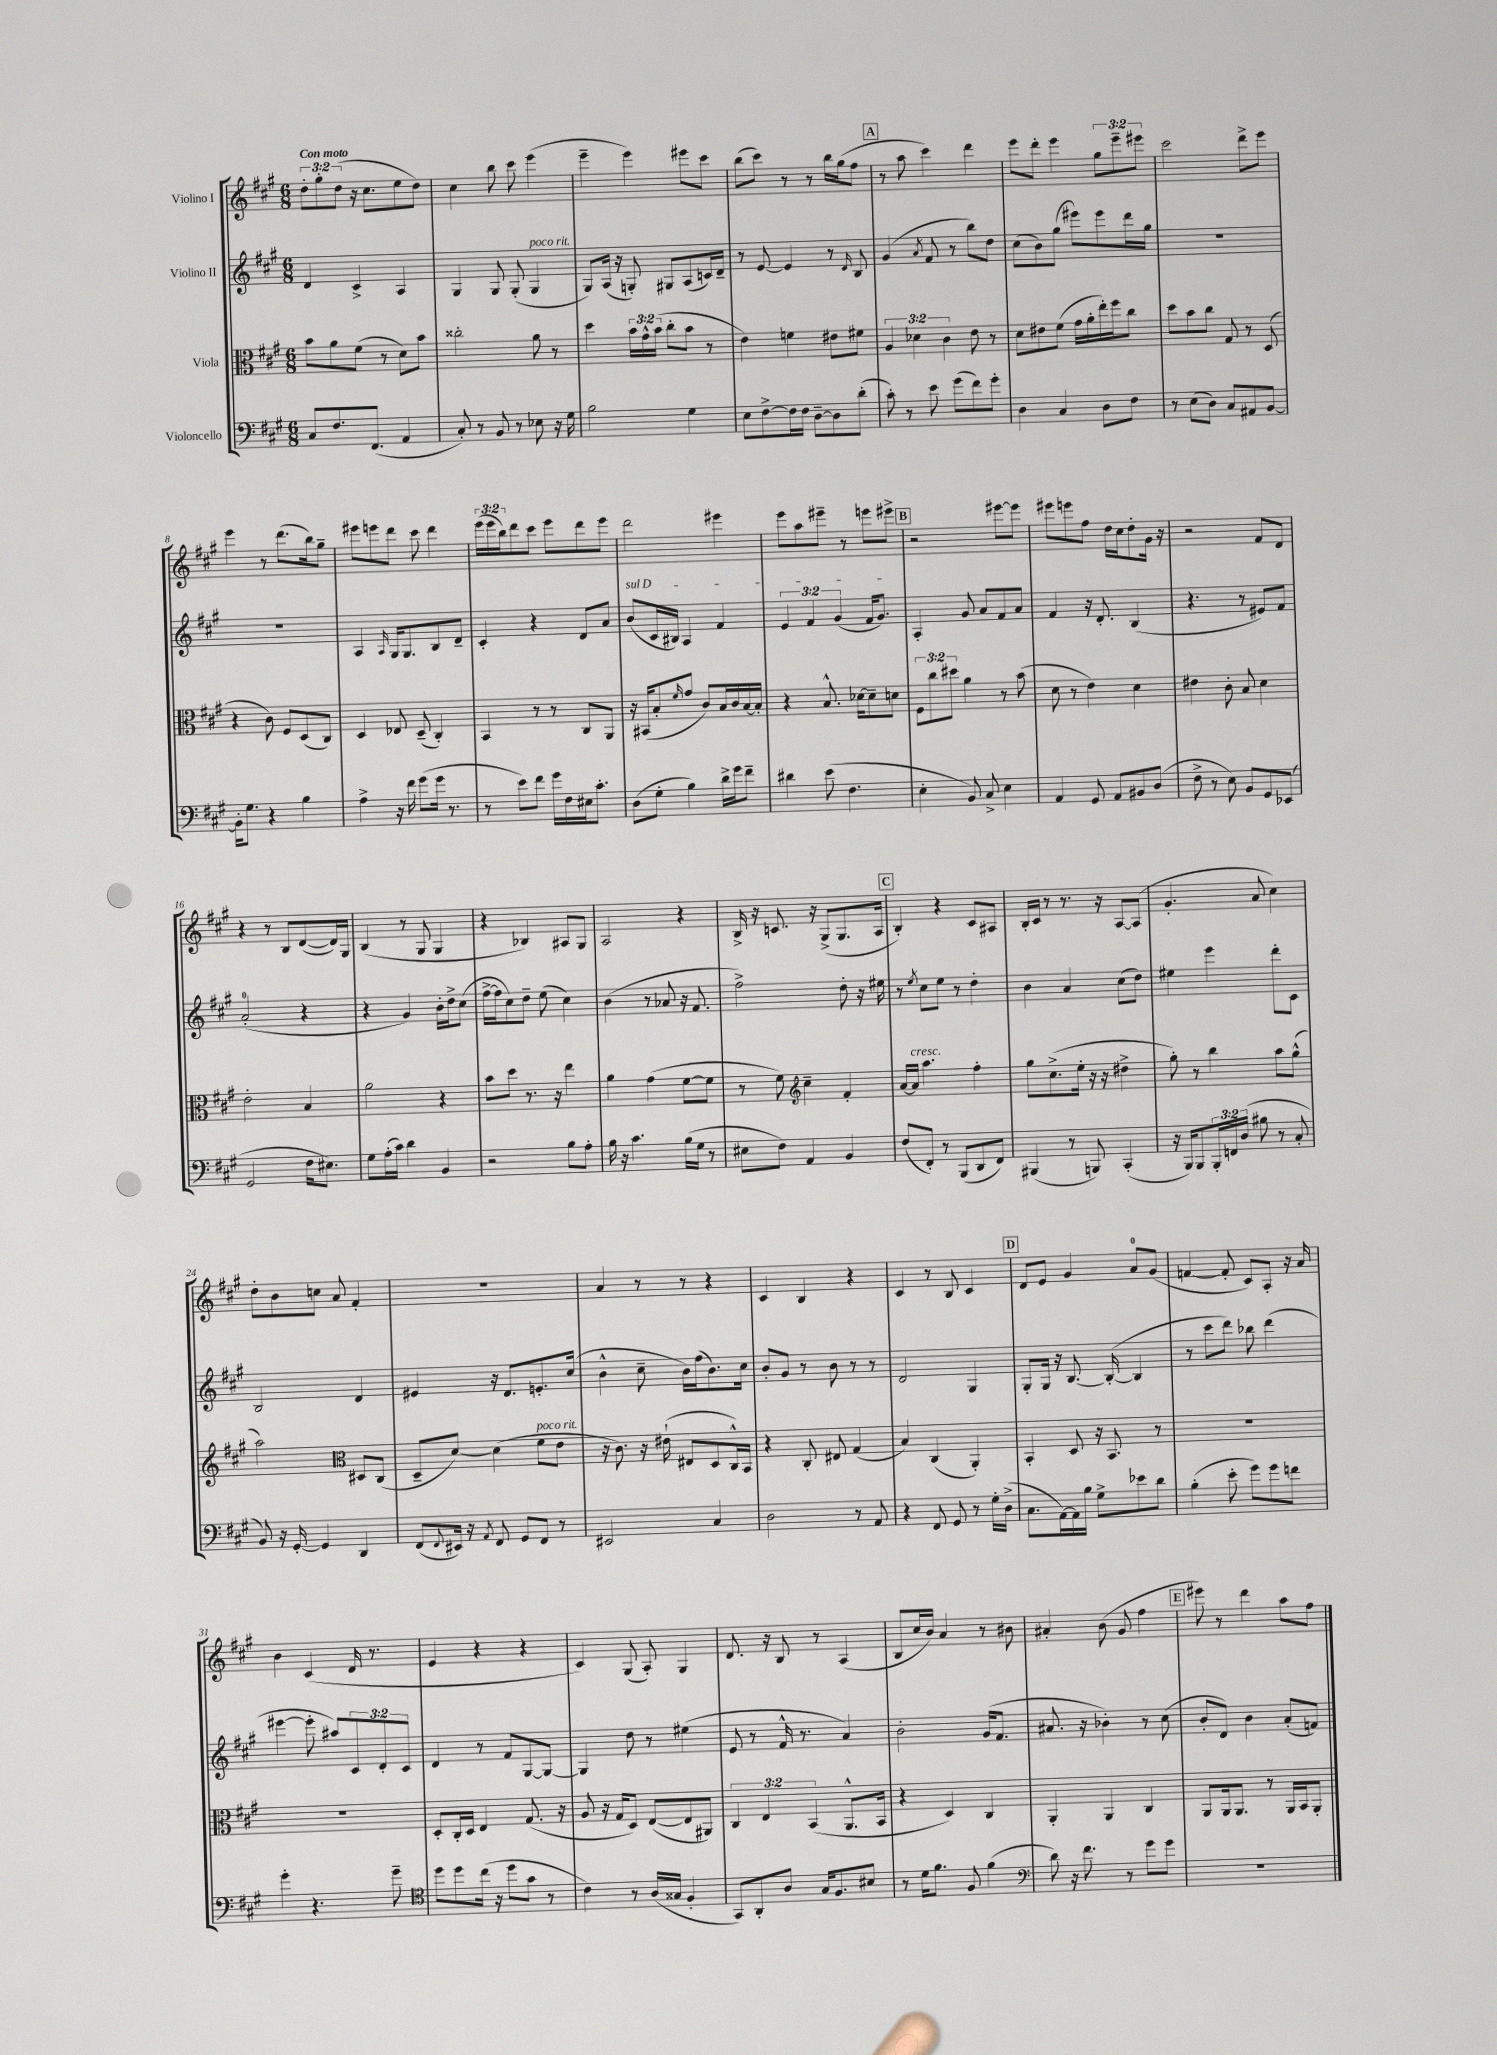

**kern	**kern	**kern	**kern
*staff4	*staff3	*staff2	*staff1
*clefF4	*clefC3	*clefG2	*clefG2
*k[f#c#g#]	*k[f#c#g#]	*k[f#c#g#]	*k[f#c#g#]
*M6/8	*M6/8	*M6/8	*M6/8
8C#	8b	4d	12dd'
.	.	.	12gg#'
8.F#	8a	.	.
.	.	.	(12dd
.	(8f#	4c#^	16r
(8.FF#	.	.	8.cc#
.	8r	.	.
4AA	8d)	4A	8ee
.	8b	.	8dd)
=	=	=	=
8C#')	2cc##'	4G#	4cc#
8r	.	.	.
8BB	.	8G#	8bb
8r	.	(8G#'	8ccc#
8E-	8a	4G#	(4eee
16r	8r	.	.
16G#	.	.	.
=	=	=	=
2B	4dd	8G#)	4eee~
.	.	(16A	.
.	.	16r	.
.	24b	8G')	4eee)
.	24g#^^	.	.
.	(24b	.	.
.	8cc#'	8G#	.
4G#	8b	(8A	8eee#
.	8r	16c)	8ccc#
.	.	16d~	.
=	=	=	=
8E	4e)	8r	(8bb
[8F#^	.	[8e	8ccc#)
16F#]	4f	4e]	8r
16F#	.	.	.
[8D~	.	.	8r
8D]	8e#	8r	16bb
.	.	.	(16gg#
.	.	16qqd	.
(8d'	8f#	8B	8ff#
=	=	=	=
8c#')	6A	(4g#	8r
8r	.	.	8aa
.	6d-	.	.
.	.	8qa	.
8e	.	8f#	4ccc#)
.	6c#	.	.
(8g#	.	8r	.
8f#)	8e	8bb)	4ddd
8g#'	8r	8dd	.
=	=	=	=
4D	8d	(8cc#	8eee
.	8e#	8b)	8ddd'
4C#	(8f#	(8gg#	4eee
.	16g#	8eee#)	.
.	16a'	.	.
8D	16ee')	8eee#	12gg#
.	16ff#	.	.
.	.	.	12eee~
8F#	8cc#	16ddd	.
.	.	.	12eee#
.	.	16gg#	.
=	=	=	=
8r	8dd	2.r	2ccc#
(8E	8b	.	.
8D)	8cc#	.	.
8C#	8G#	.	.
8AA#	8r	.	8ddd^
[8BB	(8D	.	8eee
=	=	=	=
16BB']	4r	2.r	4eee
8.G#	.	.	.
4r	8c#)	.	8r
.	8F#	.	(8.ddd
4B	(8D	.	.
.	.	.	16bb)
.	8C#)	.	8gg#~
=	=	=	=
4A^	4D	4A	8eee#
.	.	.	8eee
.	.	16qqA	.
16r	8E-	16G#	8ddd
16f#	.	8.G#	.
(8g#	(8D~	.	8ccc#
16g#	4C#')	8B	4ddd
8.r	.	.	.
.	.	8d~	.
=	=	=	=
8r	4BB	4c#'	(24eee
.	.	.	24eee
.	.	.	24bb)
8e)	.	.	8ddd
8f#	8r	4r	8ccc#
16g#	8r	.	8eee
16F#	.	.	.
16E#	8C#	8d	8ddd
8.c#'	.	.	.
.	8AA	8a	8eee
=	=	=	=
(8D	16r	(8b	2ddd
.	(16BB#	.	.
8G#'	8B'	16c#	.
.	.	16B#)	.
.	16qqf#	.	.
4B)	8g#	4A	.
.	8c#)	.	.
16d^	16B	4f#	4eee#
16g#	16c#	.	.
8f#~	[16B	.	.
.	16B']	.	.
=	=	=	=
4d#	4r	6e	8eee
.	.	.	8aa
.	.	6f#	.
(8e	8.B^^	.	8eee#~
.	.	(6g#	.
4.F#	.	.	8r
.	[16d-	.	.
.	8d-~]	16f#	8eee
.	.	8.g#)	.
.	8d	.	8eee#^
=	=	=	=
4E'	12F#	4A'	2r
.	12cc#	.	.
.	12dd#	.	.
8BB)	4a	8g#	.
8C#^	.	8a	.
4E	8r	8f#	[8eee#
.	(8b	8a	8eee#]
=	=	=	=
4AA	8d	4f#	8eee#
.	8r	.	8eee
8GG#	4e)	16r	8ff#
.	.	8.d'	.
8AA	.	.	16dd
.	.	.	16cc#
8BB#	4d	(4B	8dd'
(8D	.	.	16g#
.	.	.	16r
=	=	=	=
8F#^	4e#	4.r	2r
8r	.	.	.
8E)	8c#'	.	.
8BB	8B	8r	.
8GG#	4d	8e#)	8f#
(8EE-	.	8f#	8d
=	=	=	=
2GG#	2e'	(2a'	4r
.	.	.	8r
.	.	.	8B
16F#	4B	4r	([8d
8.E#)	.	.	.
.	.	.	16d])
.	.	.	16G#
=	=	=	=
8G#	2a	4r	(4B
(16A'	.	.	.
16c#)	.	.	.
4d	.	4g#)	8r
.	.	.	8G#
4BB	4r	16b'	4G#
.	.	16dd^	.
.	.	(8cc#	.
=	=	=	=
2r	8b	[16ff#^	4r
.	.	16ff#]	.
.	8dd	8cc#)	.
.	8.r	8dd~	4B-)
.	.	(8ee	.
.	16r	.	.
8B	4ee	4cc#)	8A#
8A'	.	.	8G#
=	=	=	=
16B	4a	(4b	2A
16r	.	.	.
4.c#	.	.	.
.	(4g#	8r	.
.	.	8a-	.
(16B	[8f#	16r	4r
16G#	.	8.f#	.
8r	8f#]	.	.
=	=	=	=
8E#	8r	2ff#^)	16B^
.	.	.	16r
8F#)	8f#)	.	8.c
*	*clefG2	*	*
4AA	4cc#~	.	.
.	.	.	16r
.	.	.	(8G#^
4BB	4f#'	8dd'	8.G#
.	.	16r	.
.	.	16ee#	16A
=	=	=	=
(8F#	[16a	8r	4B')
.	16a]	.	.
.	.	8qee	.
8FF#')	4.aa	8cc#	.
8r	.	8ee	4r
(8BBB	.	8r	.
8DD	4ff#'	4dd'	8c#
8FF#)	.	.	8A#
=	=	=	=
(4BBB#	8gg#	4b	16B'
.	.	.	16c#
.	(8.cc#^	.	8r
8r	.	4a	8.r
.	16ee'	.	.
8BBB)	16r	.	.
.	16r	.	16r
(4CC#'	4dd#^	(8cc#	[8A
.	.	8dd)	(8A]
=	=	=	=
16r	8gg#')	4ee#	4.g#'
16BBB)	.	.	.
8BBB	8r	.	.
24BBB'	4bb	4eee	.
24FF	.	.	.
(24D	.	.	.
8B#	.	.	8a
8r	8aa	8ddd'	4cc#)
8C#'	(8gg#^^	8c#	.
=	=	=	=
8BB)	2aa)	2B	8dd'
16r	.	.	8b
[16GG#'	.	.	.
4GG#]	.	.	8cc
.	.	.	8a
*	*clefC3	*	*
4DD	8D#	4d	4f#'
.	(8C#	.	.
=	=	=	=
(8FF#	8D~	4e#	2.r
8qqFF#	.	.	.
16EE#)	[8d)	.	.
16r	.	.	.
8qAA	.	.	.
8FF#	(4d]	16r	.
.	.	8.d	.
8GG#	.	.	.
8FF#	8f#	8.e'	.
8r	8e	.	.
.	.	(16cc#	.
=	=	=	=
2EE#	16r	4b^^	4a
.	8.c#)	.	.
.	16r	8cc#~	8r
.	(16e#`	.	.
.	8E#	16b)	8r
.	.	(16ff#	.
4C#	8D	8.b)	4r
.	16C#^^)	.	.
.	16BB	16cc#	.
=	=	=	=
2D	4r	8b'	4c#
.	.	8g#	.
.	8C#'	8r	4B
.	8E#	8b	.
8r	(4G#	8r	4r
8AA	.	8r	.
=	=	=	=
4r	4B)	2d	4c#
8FF#	(4C#	.	8r
8GG#	.	.	8B
8r	4AA')	4G#	4c#
16G#'	.	.	.
(16D^	.	.	.
=	=	=	=
8.C#	4BB'	8G#'	8d
.	.	16G#	8e
[16AA)	.	16r	.
16AA]	8D	[8.B	4g#
16B	.	.	.
8G#^	16r	.	.
.	8.BB	(16B'_	.
8e-	.	4B]	8a
8d	8r	.	(8g#
=	=	=	=
(4B'	2.r	8r	[4f
.	.	8ccc#	.
8e'	.	8ddd)	8f']
8g#)	.	8bb-	8c#)
8g#	.	(4ddd	8A'
8f	.	.	16r
.	.	.	16a
=	=	=	=
4g#'	2.r	[4eee#	4b
4.r	.	8eee#']	(4c#
.	.	8aa#)	.
.	.	12c#	16d
.	.	.	8.r
.	.	12d'	.
8g#~	.	.	.
.	.	12c#	.
=	=	=	=
*clefC4	*	*	*
8dd	8D'	4d	4e
8dd	16C#'	.	.
.	16D	.	.
(16cc#	4E	8r	4r
16r	.	.	.
8dd	.	8f#	.
8g#	(8.G#	[8G#	4r
8r	.	8G#_	.
.	16r	.	.
=	=	=	=
4c#)	8A	4G#]	4c#)
.	16r	.	.
.	16G#	.	.
8r	8D)	8dd	(8G#
(16A	([8E	8r	8A')
16G##	.	.	.
4F#'	8E]	(4ee#	4G#
.	8AA#)	.	.
=	=	=	=
8GG#)	6C#	8e	8.d
8AA'	.	8r	.
.	6E	.	.
.	.	.	16r
8A	.	16f#^^	8B
.	.	8.r	.
.	(6BB	.	.
16G#	.	.	8r
8.F#	.	.	.
.	8.AA^^	4a)	(4A
8B#	.	.	.
.	16BB	.	.
=	=	=	=
8r	4r	2b'	8B
16d	.	.	16cc#
8.f#	.	.	16b)
.	4D)	.	4a
8F#	.	.	.
(4f#	4C#	(16g#	8r
.	.	8.f#	.
.	.	.	8b#
=	=	=	=
*clefF4	*	*	*
8d)	4AA'	8.a#	4a#'
16r	.	.	.
8.f#	.	16r	.
.	4AA	4b-')	(8b
8r	.	.	8g#
8g#	4C#	8r	4ff#
8g#	.	(8cc#	.
=	=	=	=
2.r	8AA	8b'	8eee#)
.	16AA	8d)	8r
.	8.AA	.	.
.	.	4b	4ddd
.	8r	.	.
.	16AA	(8a'	8aa
.	16BB	.	.
.	8AA'	8f)	8ff#
==	==	==	==
*-	*-	*-	*-
